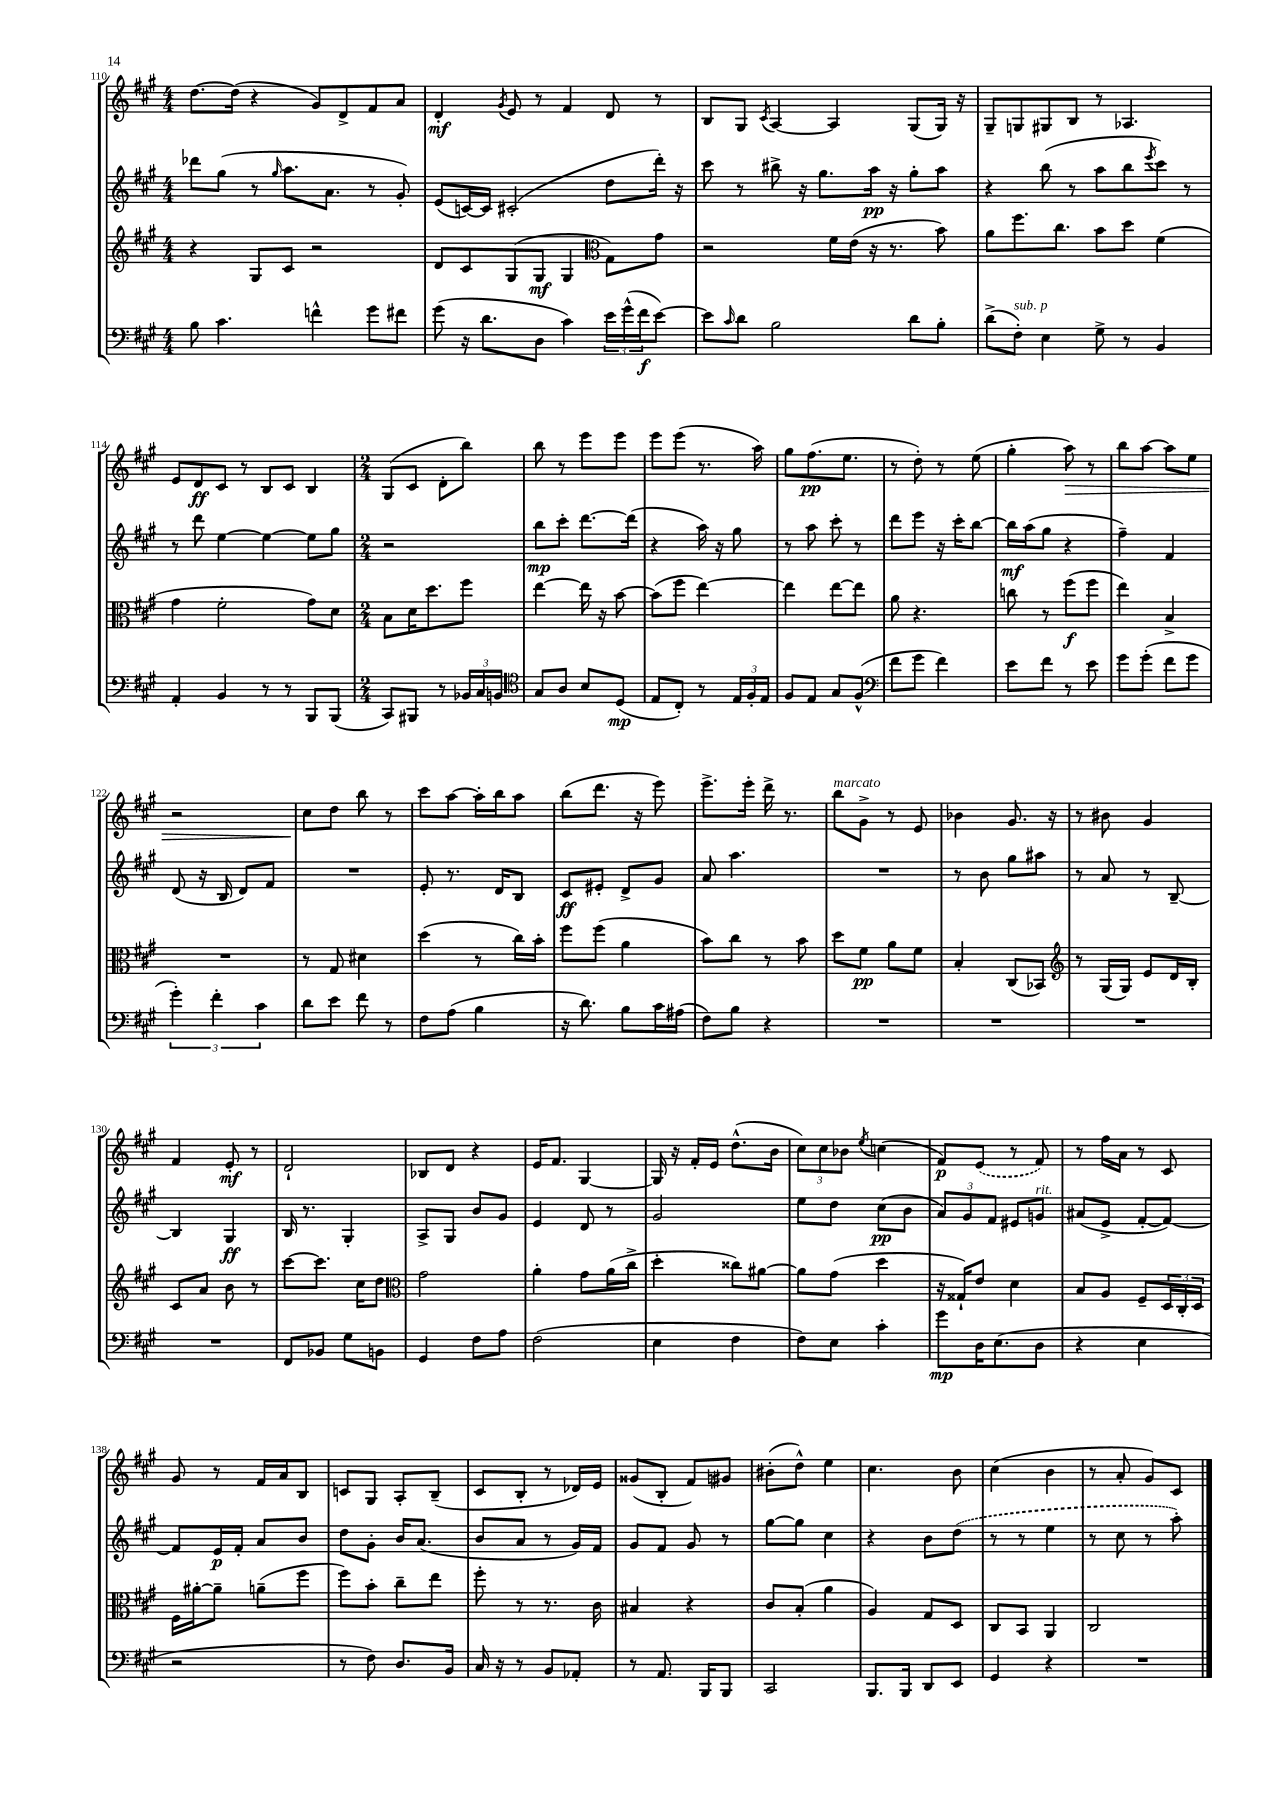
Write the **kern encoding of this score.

**kern	**kern	**kern	**kern
*staff4	*staff3	*staff2	*staff1
*clefF4	*clefG2	*clefG2	*clefG2
*k[f#c#g#]	*k[f#c#g#]	*k[f#c#g#]	*k[f#c#g#]
*M4/4	*M4/4	*M4/4	*M4/4
8B	4r	8ddd-	[8.dd
4.c#	.	(8gg#	.
.	.	.	(16dd]
.	8G#	8r	4r
.	.	16qqgg#	.
.	8c#	8.aa	.
4f^^	2r	.	8g#)
.	.	8.a	.
.	.	.	8d^
8g#	.	8r	8f#
8f#	.	8g#')	8a
=	=	=	=
(8g#	8d	(8e	4d'
16r	8c#	[16c)	.
8.d	.	16c]	.
.	.	.	8qg#
.	(8G#	(2c#'	8e
8D	8G#	.	8r
4c#)	4G#	.	4f#
*	*clefC3	*	*
24e	8G#)	8dd	8d
(24g#^^	.	.	.
24f#	.	.	.
[8e)	8g#	16ddd')	8r
.	.	16r	.
=	=	=	=
8e]	2r	8ccc#	8B
16qqc#	.	.	.
8d	.	8r	8G#
.	.	.	8qc#
2B	.	8bb#^	[4A
.	.	16r	.
.	.	8.gg#	.
.	16f#	.	4A]
.	(16e	.	.
.	16r	16aa	.
.	8.r	16r	.
8d	.	8gg#'	(8G#
8B'	8b)	8aa	16G#)
.	.	.	16r
=	=	=	=
(8d^	8a	4r	8G#~
8F#')	8.ff#	.	8G
4E	.	(8bb	8G#
.	8.cc#	.	.
.	.	8r	8B
8G#^	8b	8aa	8r
8r	8dd	8bb	4.A-
.	.	8qeee	.
4BB	(4f#	8ccc#)	.
.	.	8r	.
=	=	=	=
4AA'	4g#	8r	8e
.	.	8ddd	8d
4BB	2f#'	[4ee	8c#
.	.	.	8r
8r	.	4ee_	8B
8r	.	.	8c#
8BBB	8g#)	8ee]	4B
(8BBB	8d	8gg#	.
=	=	=	=
*M2/4	*M2/4	*M2/4	*M2/4
8CC#)	8B	2r	(8G#
8BBB#	16d	.	8c#
.	8.dd	.	.
8r	.	.	8d'
24BB-	8ff#	.	8bb)
24C#	.	.	.
24BB	.	.	.
=	=	=	=
*clefC4	*	*	*
8G#	[4ee	8bb	8bb
8A	.	8ccc#'	8r
8B	16ee]	[8.ddd	8eee
.	16r	.	.
(8D	[8b	.	8eee
.	.	(16ddd]	.
=	=	=	=
8E	(8b]	4r	8eee
8C#')	8ff#	.	(8eee
8r	[4ee)	16aa)	8.r
.	.	16r	.
24E	.	8gg#	.
24F#'	.	.	.
.	.	.	16aa)
24E	.	.	.
=	=	=	=
8F#	4ee]	8r	8gg#
8E	.	8aa	(8.ff#
8G#	[8ee	8ccc#'	.
.	.	.	8.ee
(8F#^^	8ee]	8r	.
=	=	=	=
*clefF4	*	*	*
8f#	8a	8ddd	8r
8g#	4.r	8eee	8dd')
4f#)	.	16r	8r
.	.	16ccc#'	.
.	.	[8bb	(8ee
=	=	=	=
8e	8cc	16bb]	4gg#'
.	.	(16aa	.
8f#	8r	8gg#	.
8r	(8ff#	4r	8aa)
8e	8ff#	.	8r
=	=	=	=
8g#	4ee)	4ff#~)	8bb
(8g#'	.	.	[8aa
8f#	4B^	4f#	8aa]
8g#	.	.	8ee
=	=	=	=
6g#')	2r	(8d	2r
.	.	16r	.
6f#'	.	.	.
.	.	16B	.
.	.	8d)	.
6c#	.	.	.
.	.	8f#	.
=	=	=	=
8d	8r	2r	8cc#
8e	8G#	.	8dd
8f#	4d#	.	8bb
8r	.	.	8r
=	=	=	=
8F#	(4dd	8e'	8ccc#
(8A	.	8.r	[8aa
4B	8r	.	16aa']
.	.	16d	16bb
.	16cc#)	8B	8aa
.	16b'	.	.
=	=	=	=
16r	8ff#	8c#	(8bb
8.d)	.	.	.
.	(8ff#	8e#'	8.ddd
8B	4a	8d^	.
.	.	.	16r
16c#	.	8g#	8eee)
(16A#	.	.	.
=	=	=	=
8F#)	8b)	8a	8.eee^
8B	8cc#	4.aa	.
.	.	.	16eee'
4r	8r	.	16ddd^
.	.	.	8.r
.	8b	.	.
=	=	=	=
2r	8dd	2r	8bb
.	8f#	.	8g#^
.	8a	.	8r
.	8f#	.	8e
=	=	=	=
2r	4B'	8r	4b-
.	.	8b	.
.	(8C#	8gg#	8.g#
.	8BB-)	8aa#	.
.	.	.	16r
=	=	=	=
*	*clefG2	*	*
2r	8r	8r	8r
.	(16G#	8a	8b#
.	16G#)	.	.
.	8e	8r	4g#
.	16d	[8B~	.
.	16B'	.	.
=	=	=	=
2r	8c#	4B]	4f#
.	8a	.	.
.	8b	4G#	8e'
.	8r	.	8r
=	=	=	=
8FF#	[8ccc#	16B	2d`
.	.	8.r	.
8BB-	8.ccc#]	.	.
8G#	.	4G#'	.
.	16cc#	.	.
8BB	8dd	.	.
=	=	=	=
*	*clefC3	*	*
4GG#	2g#	8A^	8B-
.	.	8G#	8d
8F#	.	8b	4r
8A	.	8g#	.
=	=	=	=
(2F#	4a'	4e	16e
.	.	.	8.f#
.	8g#	8d	[4G#
.	(16a	8r	.
.	16cc#^	.	.
=	=	=	=
4E	4dd'	2g#	16G#]
.	.	.	16r
.	.	.	16f#'
.	.	.	16e
4F#	8cc##)	.	(8.dd^^
.	[8a#	.	.
.	.	.	16b
=	=	=	=
8F#)	8a#]	8ee	12cc#)
.	.	.	12cc#
8E	(8g#	8dd	.
.	.	.	12b-
.	.	.	8qee
4c#'	4dd	(8cc#	(4cc
.	.	8b	.
=	=	=	=
8g#	16r	12a)	8f#)
.	16G##`)	.	.
.	.	12g#	.
16D	8e	.	(8e
.	.	12f#	.
(8.E	.	.	.
.	4d	8e#	8r
8D	.	8g	8f#)
=	=	=	=
4r	8B	(8a#	8r
.	8A	8e^	16ff#
.	.	.	16a
4E	8F#~	[8f#'	8r
.	24D	8f#_)	8c#
.	24C#'	.	.
.	24D	.	.
=	=	=	=
2r	16F#	8f#]	8g#
.	[16a#'	.	.
.	8a#~]	16e	8r
.	.	16f#'	.
.	(8a~	8a	16f#
.	.	.	16a
.	8ff#	8b	8B
=	=	=	=
8r	8ff#)	8dd	8c
8F#)	8b'	8g#'	8G#
8.D	8cc#~	16b	8A'
.	.	(8.a	.
.	8ee	.	(8B~
16BB	.	.	.
=	=	=	=
16C#	8ff#'	8b	8c#
16r	.	.	.
8r	8r	8a	8B'
8BB	8.r	8r	8r
8AA-'	.	16g#)	16d-)
.	16c#	16f#	16e
=	=	=	=
8r	4B#	8g#	(8g##
8.AA	.	8f#	8B'
.	4r	8g#	8f#)
16BBB	.	.	.
8BBB	.	8r	8g#
=	=	=	=
2CC#	8c#	[8gg#	(8b#'
.	(8B'	8gg#]	8dd^^)
.	4a	4cc#	4ee
=	=	=	=
8.BBB	4A)	4r	4.cc#
16BBB	.	.	.
8DD	8G#	8b	.
8EE	8D	(8dd	8b
=	=	=	=
4GG#	8C#	8r	(4cc#
.	8BB	8r	.
4r	4AA	4ee	4b
=	=	=	=
2r	2C#	8r	8r
.	.	8cc#	8a'
.	.	8r	8g#)
.	.	8aa')	8c#
==	==	==	==
*-	*-	*-	*-
